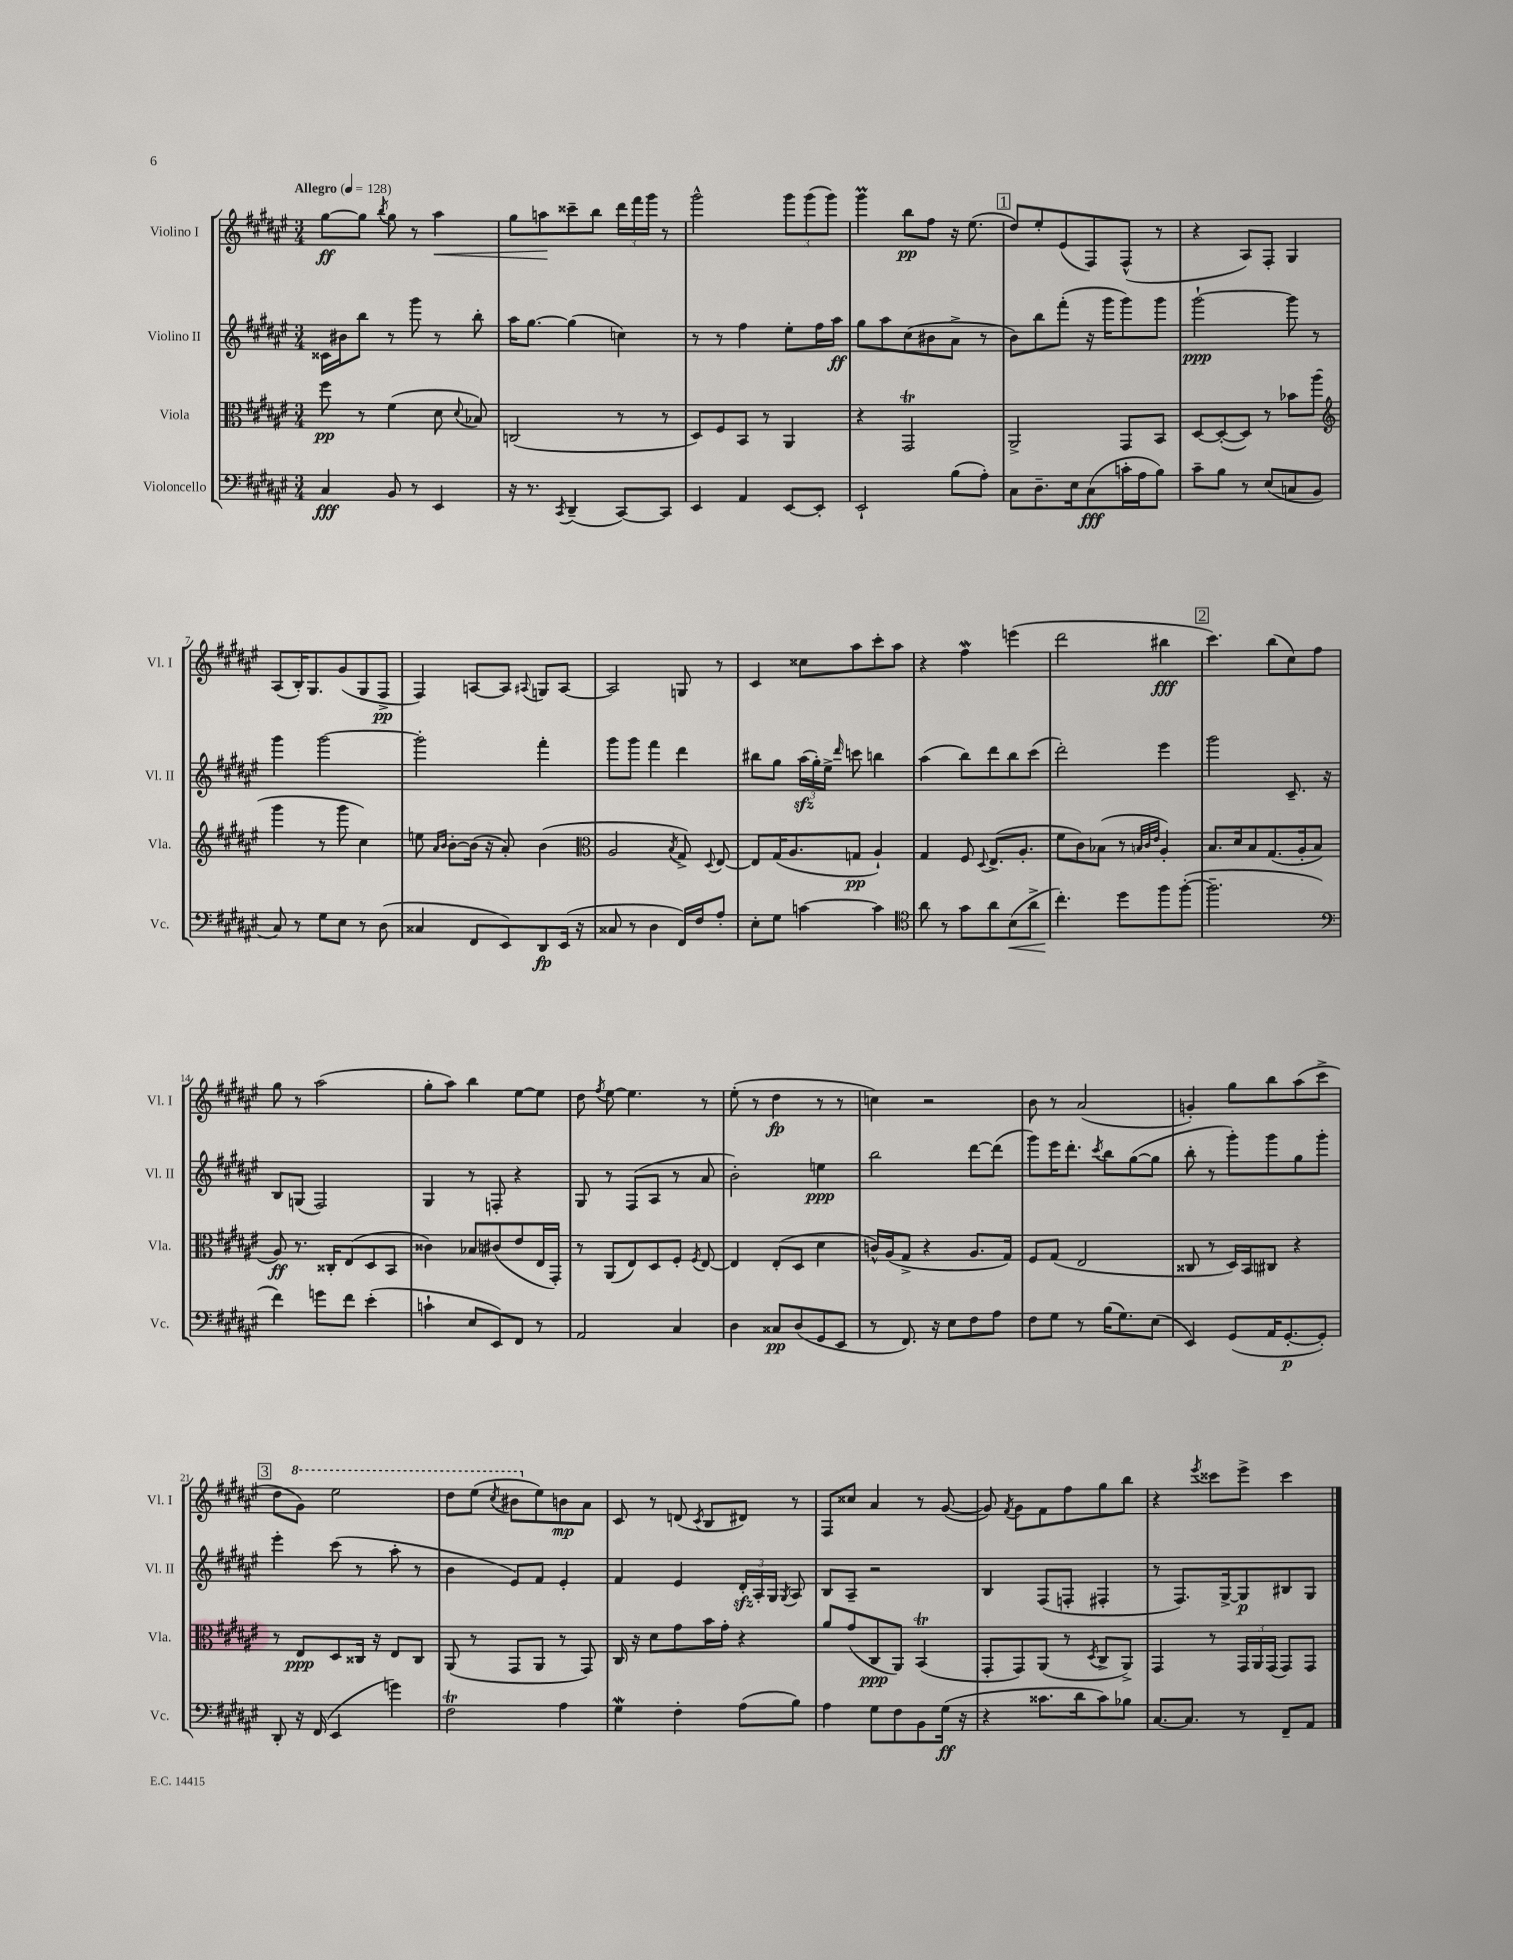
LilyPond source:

<<
\new StaffGroup <<
\new Staff = "s0" \with { instrumentName = "Violino I" shortInstrumentName = "Vl. I" } {
    \clef treble \key fis \major \numericTimeSignature \time 3/4 \tempo "Allegro" 4 = 128
    \autoBeamOff gis''8[~\ff gis''8] \acciaccatura { b''8 } gis''8 r8 ais''4\< |
    gis''8[ a''8\! cisis'''8-- b''8] \tuplet 3/2 { dis'''16[ fis'''16 gis'''16] } r8 |
    gis'''2-^ \tuplet 3/2 { gis'''8[ gis'''8( gis'''8]) } |
    gis'''4\prall b''8[\pp fis''8] r16 eis''8.( |
    \mark \markup { \box "1" } dis''8[) eis''8-. eis'8( fis8) fis8]-^( r8 |
    r4 ais8[) fis8]-. gis4 |
    ais8[( b16-.) gis8. gis'8( gis8 fis8]->\pp |
    fis4) a8[~ a8] \appoggiatura { ais8 } g8[ ais8]~ |
    ais2 g8 r8 |
    cis'4 cisis''8[ ais''8 cis'''8-. ais''8] |
    r4 fis''4\mordent e'''4( |
    dis'''2 bis''4\fff |
    \mark \markup { \box "2" } cis'''4.) b''8[( cis''8) fis''8] |
    gis''8 r8 ais''2( |
    gis''8[-. ais''8]) b''4 eis''8[~ eis''8] |
    dis''8 \acciaccatura { fis''8 } eis''8~ eis''4. r8 |
    eis''8-.( r8 dis''4\fp r8 r8 |
    c''4) r2 |
    b'8 r8 ais'2( |
    g'4-.) gis''8[ b''8 ais''8( cis'''8]-> |
    \mark \markup { \box "3" } dis''8[ \ottava #1 gis''8]) eis'''2 |
    dis'''8[ eis'''8]( \acciaccatura { cis'''8 } bis''8[ \ottava #0 eis''8) b'!8\mp ais'8] |
    cis'8 r8 d'8( \acciaccatura { cis'8 } b8[ dis'8]) r8 |
    fis8[ cisis''8] ais'4 r8 gis'8~( |
    gis'8) \acciaccatura { fis'8 } gis'8[ fis'8 fis''8 gis''8 b''8] |
    r4 \acciaccatura { eis'''8 } cisis'''8[ eis'''8]-> cisis'''4 \bar "|." |
}
\new Staff = "s1" \with { instrumentName = "Violino II" shortInstrumentName = "Vl. II" } {
    \clef treble \key fis \major \numericTimeSignature \time 3/4
    \autoBeamOff cisis'16[ bis'16 b''8] r8 gis'''8 r8 b''8-. |
    ais''16[ gis''8.]~ gis''4( c''4) |
    r8 r8 fis''4 eis''8[-. fis''16 ais''16]\ff |
    gis''8[ ais''8 cis''8( bis'8 ais'8]-> r8 |
    \mark \markup { \box "1" } b'8[) b''8 fis'''8]-.( r16 gis'''16[ gis'''8) gis'''8] |
    gis'''2~-!\ppp gis'''8 r8 |
    gis'''4 gis'''2~ |
    gis'''2-. fis'''4-. |
    gis'''8[ gis'''8] fis'''4 dis'''4 |
    bis''8[ gis''8] \tuplet 3/2 { ais''16[\sfz( gis''16-.) eis''16]-> } \grace { dis'''16 } c'''8 b''4 |
    ais''4( b''8[) dis'''8 b''8 cis'''8]( |
    dis'''2-.) eis'''4 |
    \mark \markup { \box "2" } gis'''2 cis'8.-- r16 |
    b8[ g8]( fis2) |
    gis4 r8 f8-. r4 |
    gis8 r8 fis8[( ais8] r8 ais'8 |
    b'2-.) e''4\ppp |
    b''2 dis'''8[~ dis'''8]( |
    gis'''8[) eis'''16 dis'''8.]-. \acciaccatura { cis'''8 } b''8[ gis''8~( gis''8] |
    b''8-. r8 gis'''8[-.) gis'''8 gis''8 gis'''8]-. |
    \mark \markup { \box "3" } eis'''4-. cis'''8( r8 ais''8-. r8 |
    b'4 eis'8[) fis'8] eis'4-. |
    fis'4 eis'4 \tuplet 3/2 { dis'16[-.\sfz ais16-. gis16] } \acciaccatura { gis8 } ais8 |
    b8[ ais8]-- r2 |
    b4 fis8[( f8]-. fis4-. |
    r8 fis8.[) gis16~-> gis8\p bis8 gis8] \bar "|." |
}
\new Staff = "s2" \with { instrumentName = "Viola" shortInstrumentName = "Vla." } {
    \clef alto \key fis \major \numericTimeSignature \time 3/4
    \autoBeamOff fis''8\pp r8 fis'4( dis'8 \appoggiatura { dis'8 } bes8) |
    c2( r8 r8 |
    dis8[) fis8 b,8] r8 ais,4 |
    r4 gis,2\trill |
    \mark \markup { \box "1" } ais,2-> gis,8[ b,8] |
    dis8[~ dis8~-.( dis8]) r8 bes'8[ ais''8]( |
    \clef treble gis'''4 r8 gis'''8 cis''4) |
    e''8 \grace { ais'16[ b'16] } b'8[~-. b'16]( r16 ais'8-.) b'4( |
    \clef alto ais2 \acciaccatura { b8 } gis8->) \appoggiatura { dis8 } eis8~ |
    eis8[ gis16( ais8. g8]\pp ais4-!) |
    gis4 fis8 \appoggiatura { dis8 } eis8.[->( ais8.]-. |
    fis'8[ cis'8) bes8]( r8 \grace { b32[ cis'32 eis'32] } ais4-.) |
    \mark \markup { \box "2" } b8.[ dis'16 b8 gis8.( ais16-. b8] |
    ais8\ff) r8. cisis16[-. eis8( dis8 b,8] |
    cisis'4) bes8[ cis'8( eis'8 eis16 gis,16]-.) |
    r8 ais,8[( eis8) dis8 fis8]-. \acciaccatura { fis8 } eis8~ |
    eis4 eis8[-.( dis8] dis'4 |
    c'16[-^) ais16( gis8]-> r4 ais8.[ gis16]) |
    fis8[ gis8]( eis2 |
    cisis8 r8 dis16[) b,16 cis8] r4 |
    \mark \markup { \box "3" } r8 eis8[\ppp dis8 cisis16] r16 eis8[ cisis8] |
    ais,8( r8 gis,8[ ais,8] r8 gis,8) |
    cis16 r16 dis'8[ gis'8 b'16 gis'16]-. r4 |
    ais'8[ gis'8( cis8\ppp ais,8]) b,4\trill( |
    gis,8[-. gis,8) ais,8]( r8 \acciaccatura { dis8 } cis8[-> ais,8]->) |
    gis,4 r8 \tuplet 3/2 { gis,16[ ais,16 gis,16]( } gis,8[) gis,8] \bar "|." |
}
\new Staff = "s3" \with { instrumentName = "Violoncello" shortInstrumentName = "Vc." } {
    \clef bass \key fis \major \numericTimeSignature \time 3/4
    \autoBeamOff cis4\fff b,8 r8 eis,4 |
    r16 r8. \acciaccatura { cis,8 } dis,4--( cis,8[~) cis,8] |
    eis,4 ais,4 eis,8[~ eis,8]-. |
    eis,2-! b8[( ais8]-.) |
    \mark \markup { \box "1" } cis8[ dis8.-- eis16 cis8\fff( c'16-. ais16 b8]) |
    cis'8[-- b8] r8 eis8[( c8 b,8] |
    cis8) r8 gis8[ eis8] r8 dis8( |
    cisis4 fis,8[ eis,8) dis,8\fp eis,16]( r16 |
    cisis8 r8 dis4 fis,16[) fis16 ais8]-. |
    eis8[-. gis8] c'4~ c'4 |
    \clef tenor ais'8 r8 gis'8[ ais'8 b8\<( ais'8]-> |
    cis''4.-.\!) dis''8[ fis''8 fis''8]~-.( |
    \mark \markup { \box "2" } fis''2.-- |
    \clef bass fis'4) g'8[ fis'8] eis'4-.( |
    c'4-! eis8[ eis,8) fis,8] r8 |
    ais,2 cis4 |
    dis4 cisis8[\pp dis8( gis,8 eis,8] |
    r8 fis,8.) r16 eis8[ fis8 ais8] |
    fis8[ gis8] r8 b16[( gis8.) eis8]( |
    eis,4) gis,8[( ais,16 gis,8.~-.\p gis,8]-.) |
    \mark \markup { \box "3" } dis,8-. r16 fis,16( eis,4 g'4) |
    fis2\trill ais4 |
    gis4\mordent fis4-. ais8[( b8]) |
    ais4 gis8[ fis8 b,8 gis16]\ff( r16 |
    r4 cisis'8.[ dis'16 cisis'8) bes8] |
    cis8.[~ cis8.] r8 fis,8[-- ais,8] \bar "|." |
}
>>
>>
